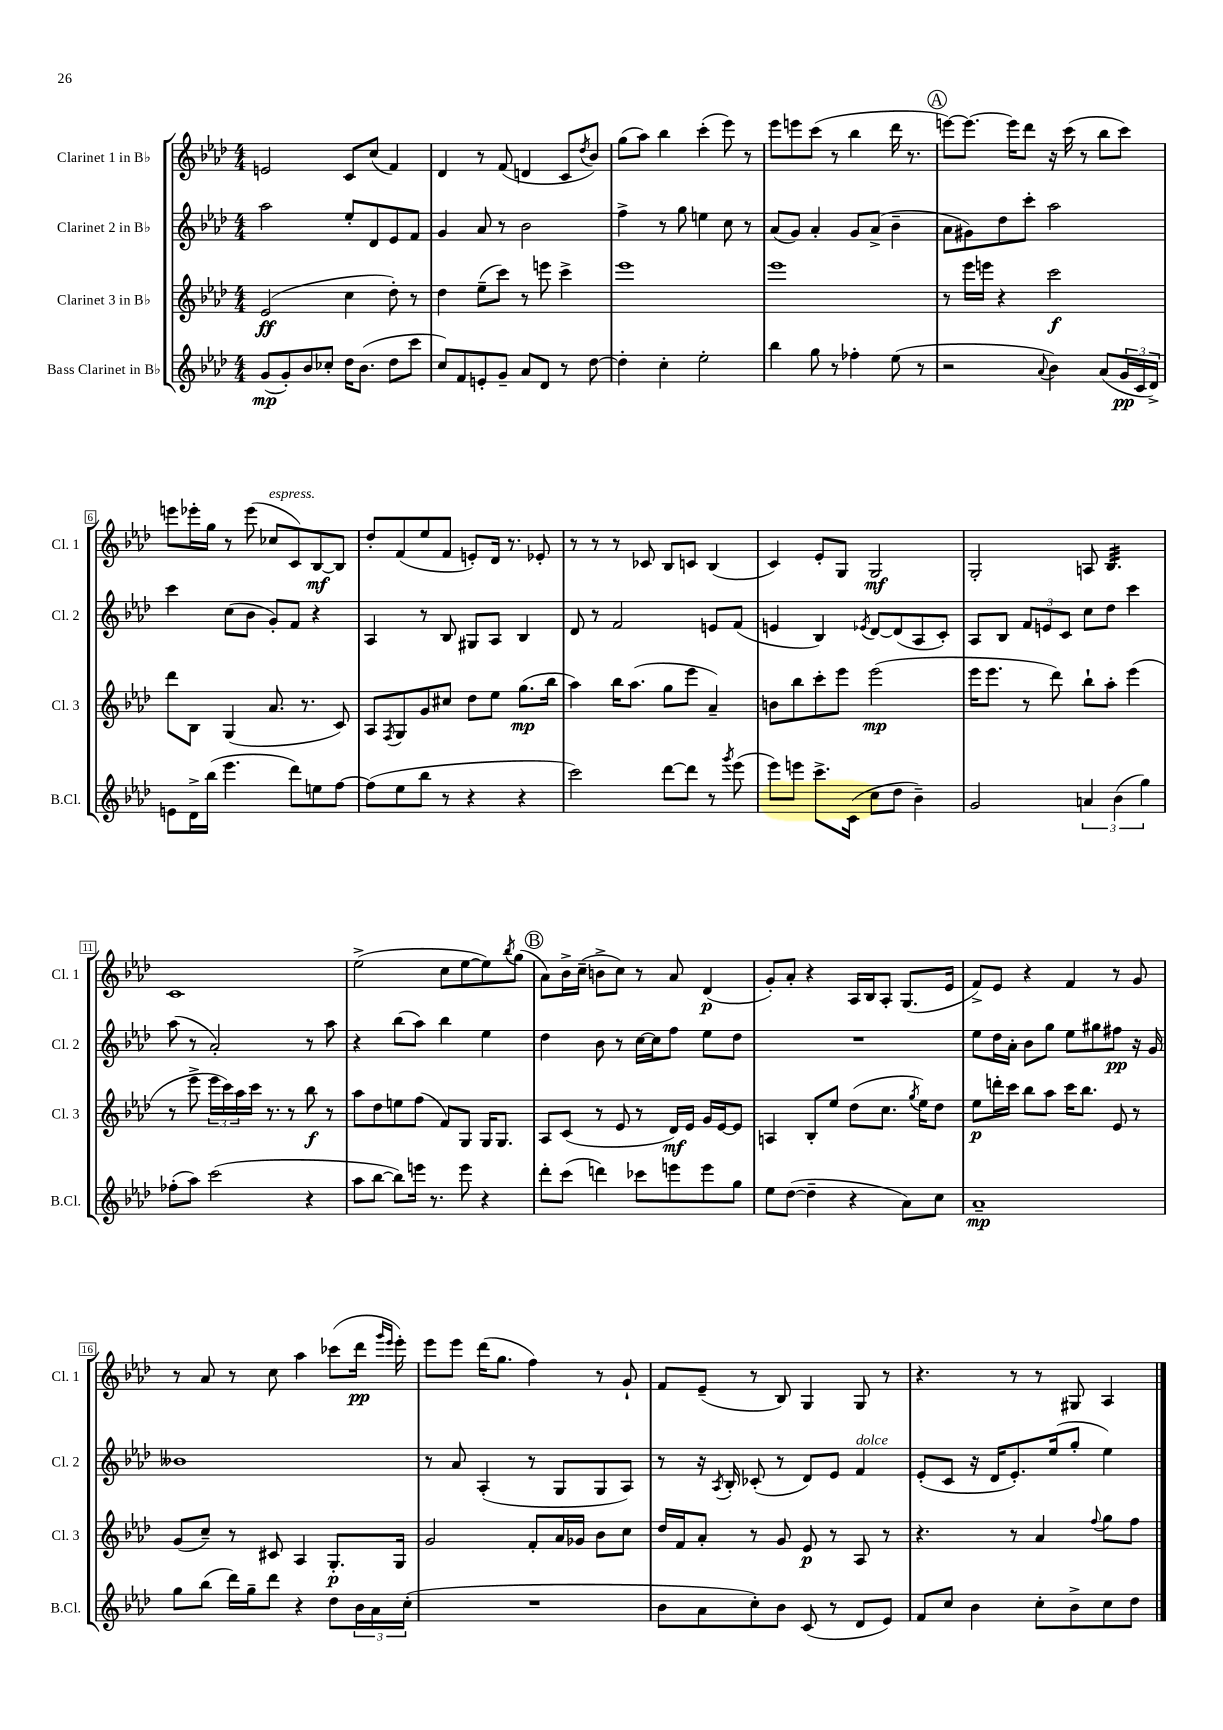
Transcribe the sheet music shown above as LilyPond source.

<<
\new StaffGroup <<
\new Staff = "s0" \with { instrumentName = "Clarinet 1 in Bb" shortInstrumentName = "Cl. 1" } {
    \clef treble \key aes \major \numericTimeSignature \time 4/4
    e'2 c'8 c''8( f'4) |
    des'4 r8 f'8( d'4 c'8 \acciaccatura { des''8 } bes'8) |
    g''8( aes''8) bes''4 c'''4-.( ees'''8) r8 |
    ees'''8 e'''8 c'''8( r8 bes''4 des'''16 r8. |
    \mark \markup { \circle "A" } e'''8~) e'''8.~ e'''16 des'''8 r16 c'''16( r8 bes''8 c'''8) |
    e'''8 ees'''16-. g''16 r8 ees'''8( ces''8^\markup { \italic "espress." } c'8) bes8~\mf bes8 |
    des''8-. f'8( ees''8 f'8 e'8-.) des'16 r8. ees'8-. |
    r8 r8 r8 ces'8 bes8 c'8 bes4( |
    c'4) ees'8-. g8 g2\mf |
    g2-. a8 bes4.:32 |
    c'1 |
    ees''2->( c''8 ees''8~ ees''8) \acciaccatura { bes''8 } g''8( |
    \mark \markup { \circle "B" } aes'8) bes'16-> c''16--( b'8-> c''8) r8 aes'8 des'4\p( |
    g'8-.) aes'8-. r4 aes16 bes16 aes8-. g8.( ees'16 |
    f'8->) ees'8 r4 f'4 r8 g'8 |
    r8 aes'8 r8 c''8 aes''4 ces'''8( des'''16\pp \grace { g'''16 ees'''16 } ees'''16-.) |
    ees'''8 ees'''8 des'''16( g''8. f''4) r8 g'8-! |
    f'8 ees'8--( r8 bes8) g4 g8 r8 |
    r4. r8 r8 gis8 aes4 \bar "|." |
}
\new Staff = "s1" \with { instrumentName = "Clarinet 2 in Bb" shortInstrumentName = "Cl. 2" } {
    \clef treble \key aes \major \numericTimeSignature \time 4/4
    aes''2 ees''8-. des'8 ees'8 f'8 |
    g'4 aes'8 r8 bes'2 |
    f''4-> r8 g''8 e''4 c''8 r8 |
    aes'8( g'8) aes'4-. g'8 aes'8->( bes'4-- |
    \mark \markup { \circle "A" } aes'8 gis'8) des''8 c'''8-. aes''2 |
    c'''4 c''8( bes'8 g'8-.) f'8 r4 |
    aes4 r8 bes8 gis8 aes8 bes4 |
    des'8 r8 f'2 e'8 f'8( |
    e'4 bes4) \acciaccatura { ees'8 } des'8~ des'8( aes8 c'8-.) |
    aes8 bes8 \tuplet 3/2 { f'8 e'8 c'8 } c''8 des''8 c'''4 |
    aes''8( r8 aes'2-.) r8 aes''8 |
    r4 bes''8( aes''8) bes''4 ees''4 |
    \mark \markup { \circle "B" } des''4 bes'8 r8 c''16~ c''16 f''8 ees''8 des''8 |
    R1 |
    ees''8 des''16 aes'16-. bes'8 g''8 ees''8 gis''8 fis''8\pp r16 g'16 |
    beses'1 |
    r8 aes'8 aes4-.( r8 g8 g8 aes8) |
    r8 r16 \acciaccatura { aes8 } bes16-. ces'8-.( r8 des'8) ees'8 f'4^\markup { \italic "dolce" } |
    ees'8-.( c'8 r16 des'16 ees'8.-.) ees''16( g''8-. ees''4) \bar "|." |
}
\new Staff = "s2" \with { instrumentName = "Clarinet 3 in Bb" shortInstrumentName = "Cl. 3" } {
    \clef treble \key aes \major \numericTimeSignature \time 4/4
    ees'2\ff( c''4 des''8-.) r8 |
    des''4 ees''8--( c'''8) r8 e'''8 c'''4-> |
    ees'''1 |
    ees'''1 |
    \mark \markup { \circle "A" } r8 ees'''16 e'''16 r4 c'''2\f |
    des'''8 bes8 g4( aes'8. r8. c'8) |
    aes8 \acciaccatura { f8 } g8 g'8 cis''8 des''8 ees''8 g''8.\mp( bes''16 |
    aes''4) bes''16 aes''8.( g''8 ees'''8 aes'4--) |
    b'8 bes''8 c'''8-. ees'''8 ees'''2\mp( |
    ees'''16 ees'''8. r8 des'''8) bes''8-! aes''8-. ees'''4( |
    r8 ees'''8-> \tuplet 3/2 { ees'''16 c'''16) aes''16 } c'''16 r8. r8 bes''8\f r8 |
    aes''8 des''8 e''8 f''8( f'8) g8 g16 g8. |
    \mark \markup { \circle "B" } aes8 c'8( r8 ees'8 r8 des'16\mf) ees'16 g'16 ees'16~ ees'8 |
    a4 bes8-. ees''8 des''8( c''8. \acciaccatura { g''8 } ees''16) des''8 |
    ees''8\p d'''16-. c'''16 bes''8 aes''8 c'''16 bes''8. ees'8 r8 |
    g'8( c''8--) r8 cis'8 aes4 g8.-.\p g16 |
    g'2 f'8-. aes'16 ges'16 bes'8 c''8 |
    des''16 f'16 aes'8-. r8 g'8 ees'8\p r8 aes8 r8 |
    r4. r8 aes'4 \appoggiatura { f''8 } g''8 f''8 \bar "|." |
}
\new Staff = "s3" \with { instrumentName = "Bass Clarinet in Bb" shortInstrumentName = "B.Cl." } {
    \clef treble \key aes \major \numericTimeSignature \time 4/4
    g'8\mp( g'8-.) bes'8 ces''8-. des''16 bes'8.( des''8 c'''8 |
    c''8) f'8 e'8-. g'8-- aes'8 des'8 r8 des''8~ |
    des''4-. c''4-. ees''2-. |
    bes''4 g''8 r8 fes''4-. ees''8( r8 |
    \mark \markup { \circle "A" } r2 \appoggiatura { aes'8 } bes'4) aes'8( \tuplet 3/2 { g'16\pp c'16 des'16->) } |
    e'8 des'16-> bes''16( ees'''4. des'''8) e''8 f''8~ |
    f''8( ees''8 bes''8 r8 r4 r4 |
    c'''2) des'''8~ des'''8 r8 \acciaccatura { g'''8 } ees'''8( |
    ees'''8) e'''8 c'''8.-> c'16( c''8 des''8 bes'4--) |
    g'2 \tuplet 3/2 { a'4 bes'4( g''4) } |
    fes''8-.( aes''8) c'''2( r4 |
    aes''8 bes''8~ bes''8) e'''16 r8. e'''8 r4 |
    \mark \markup { \circle "B" } des'''8-. c'''8( d'''4) ces'''8 e'''8 e'''8 g''8 |
    ees''8 des''8~( des''4-- r4 aes'8) c''8 |
    aes'1--\mp |
    g''8 bes''8( des'''16) g''16-- des'''8 r4 des''8 \tuplet 3/2 { bes'16 aes'16 c''16-.( } |
    R1 |
    bes'8 aes'8 c''8-.) bes'8 c'8( r8 des'8 ees'8) |
    f'8 c''8 bes'4 c''8-. bes'8-> c''8 des''8 \bar "|." |
}
>>
>>
\layout { \context { \Score \override BarNumber.stencil = #(make-stencil-boxer 0.1 0.3 ly:text-interface::print) } }
